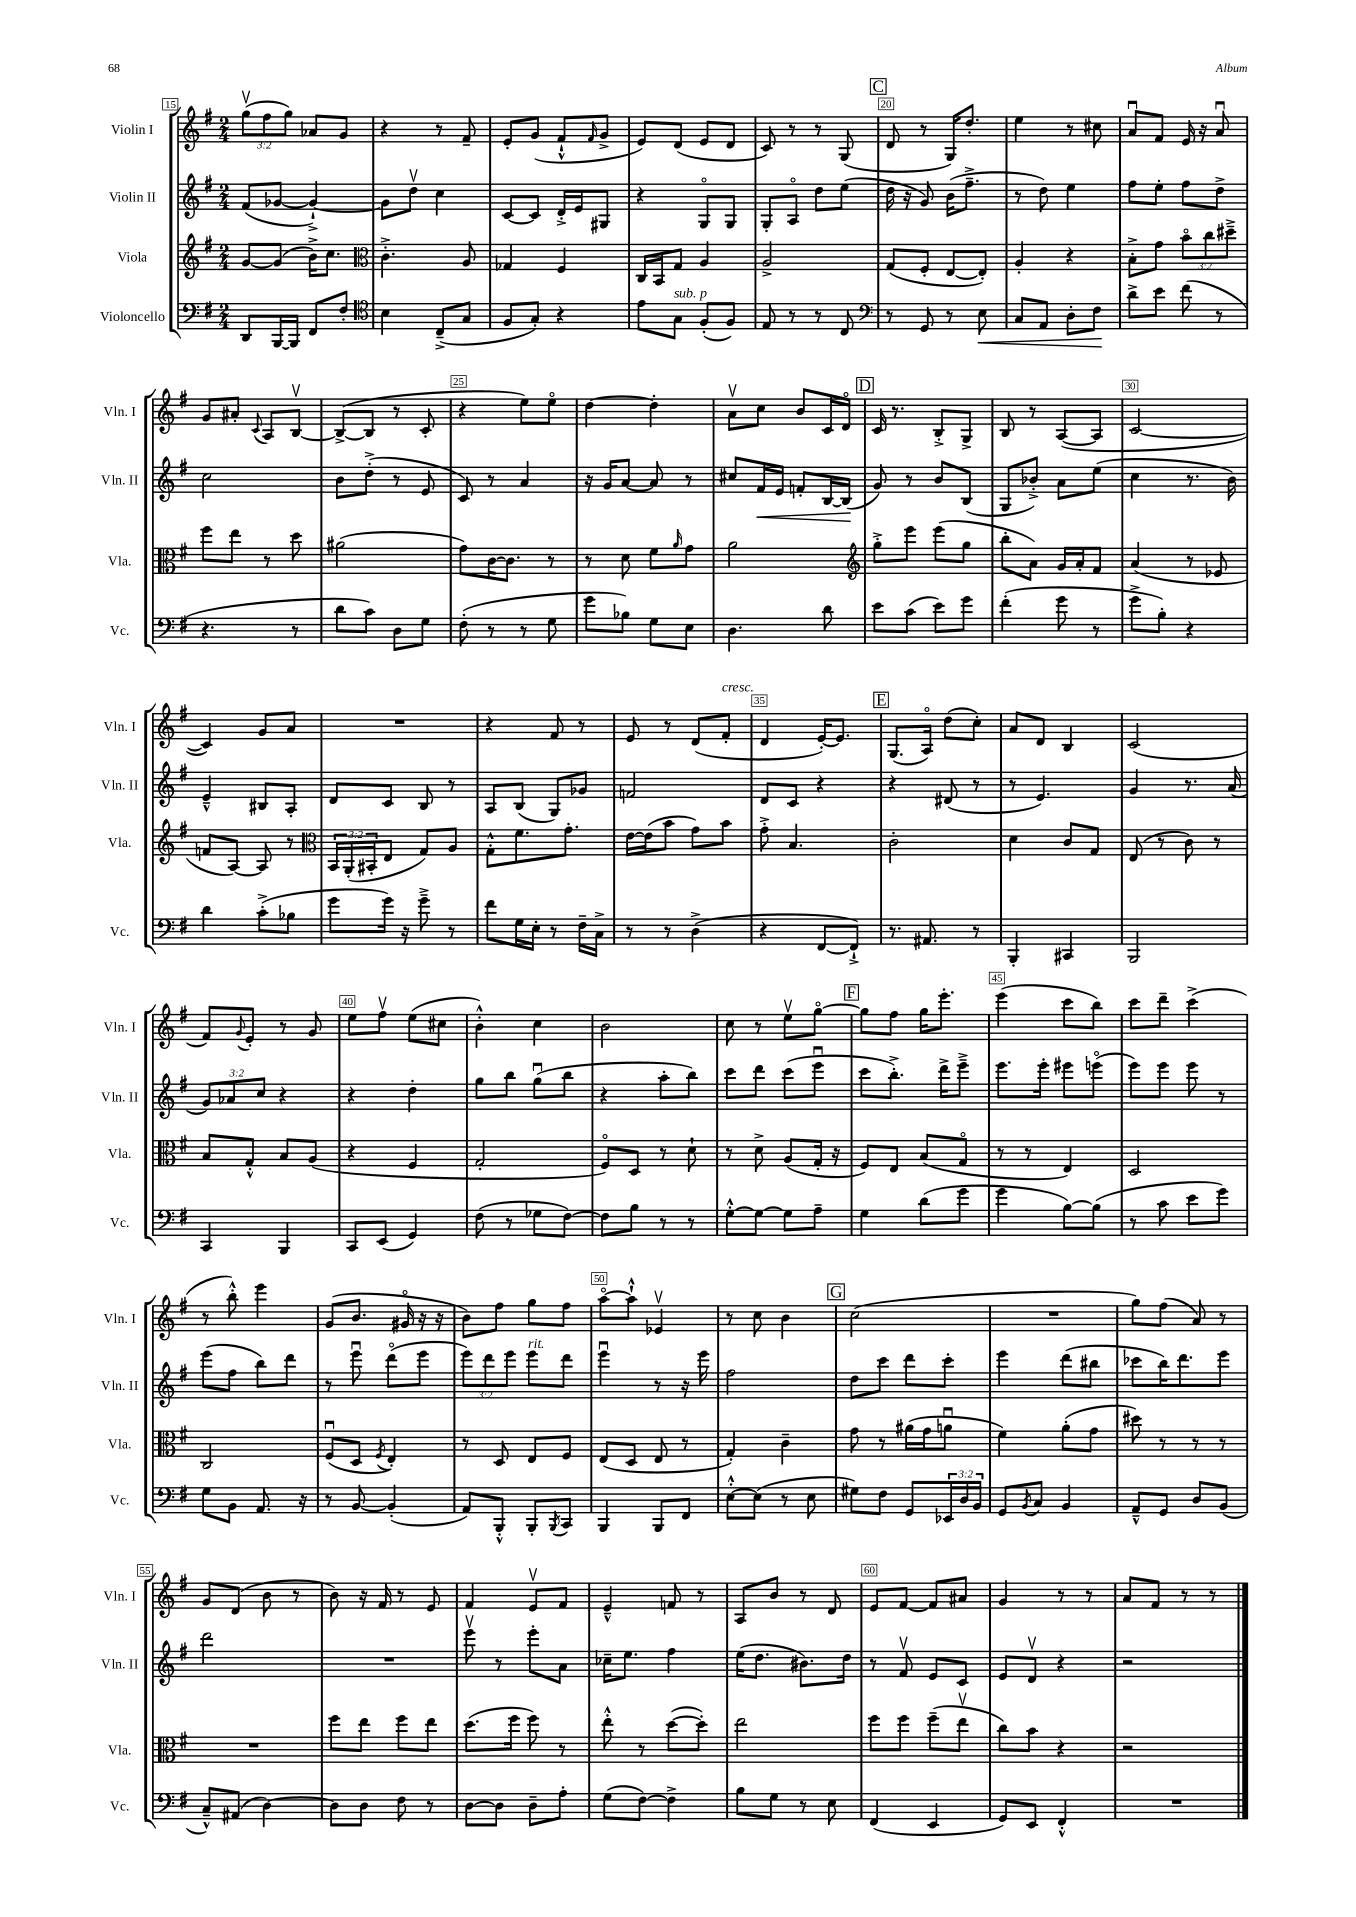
<<
\new StaffGroup <<
\new Staff = "s0" \with { instrumentName = "Violin I" shortInstrumentName = "Vln. I" } {
    \clef treble \key g \major \numericTimeSignature \time 2/4 \override Staff.TupletNumber.text = #tuplet-number::calc-fraction-text
    \tuplet 3/2 { g''8\upbow( fis''8 g''8) } aes'8 g'8 |
    r4 r8 fis'8-- |
    e'8-. g'8( fis'8-!-^ \grace { fis'16 } g'8-> |
    e'8) d'8( e'8 d'8 |
    c'8) r8 r8 g8( |
    \mark \markup { \box "C" } d'8 r8 g16) d''8.-. |
    e''4 r8 cis''8 |
    a'8\downbow fis'8 e'16 r16 a'8\downbow |
    g'8 ais'8-. \appoggiatura { c'8 } a8 b8~\upbow |
    b8~->( b8 r8 c'8-. |
    r4 e''8) e''8\flageolet |
    d''4~ d''4-. |
    a'8\upbow c''8 b'8 c'16 d'16\flageolet |
    \mark \markup { \box "D" } c'16 r8. b8-.-> g8-> |
    b8 r8 a8~( a8 |
    c'2~ |
    c'4) g'8 a'8 |
    R2 |
    r4 fis'8 r8 |
    e'8 r8 d'8( fis'8-.^\markup { \italic "cresc." } |
    d'4 e'16~-.) e'8. |
    \mark \markup { \box "E" } g8.( a16\flageolet) d''8( c''8-.) |
    a'8 d'8 b4 |
    c'2( |
    fis'8) \appoggiatura { g'8 } e'8-. r8 g'8 |
    e''8 fis''8\upbow e''8( cis''8 |
    b'4-.-^) c''4 |
    b'2 |
    c''8 r8 e''8\upbow g''8~\flageolet |
    \mark \markup { \box "F" } g''8 fis''8 g''16 e'''8.-. |
    e'''4( c'''8 b''8) |
    c'''8 d'''8-- c'''4->( |
    r8 b''8-.-^) e'''4 |
    g'8( b'8. gis'16\flageolet r16 r16 |
    b'8) fis''8 g''8 fis''8 |
    a''8~\flageolet a''8-!-^ ees'4\upbow |
    r8 c''8 b'4 |
    \mark \markup { \box "G" } c''2( |
    R2 |
    g''8) fis''8( a'8) r8 |
    g'8 d'8( b'8 r8 |
    b'8) r16 fis'16 r8 e'8 |
    fis'4 e'8\upbow fis'8 |
    e'4---^ f'8 r8 |
    a8 b'8 r8 d'8 |
    e'8 fis'8~ fis'8 ais'8 |
    g'4 r8 r8 |
    a'8 fis'8 r8 r8 \bar "|." |
}
\new Staff = "s1" \with { instrumentName = "Violin II" shortInstrumentName = "Vln. II" } {
    \clef treble \key g \major \numericTimeSignature \time 2/4 \override Staff.TupletNumber.text = #tuplet-number::calc-fraction-text
    fis'8( ges'8~ ges'4~-!->) |
    ges'8 d''8\upbow c''4 |
    c'8~ c'8 d'16-.-> e'16 gis8 |
    r4 g8\flageolet g8 |
    g8-. a8\flageolet d''8 e''8( |
    \mark \markup { \box "C" } d''16 r16 g'8) b'16( fis''8.---> |
    r8 d''8) e''4 |
    fis''8 e''8-. fis''8 d''8-> |
    c''2 |
    b'8 d''8-.->( r8 e'8 |
    c'8) r8 a'4 |
    r16 g'16 a'8~ a'8 r8 |
    cis''8 fis'16\< e'16 f'8-. b16~ b16\!( |
    \mark \markup { \box "D" } g'8) r8 b'8 b8( |
    g8 bes'8-.->) a'8 e''8( |
    c''4 r8. b'16) |
    e'4---^ bis8 a8-. |
    d'8 c'8 b8 r8 |
    a8 b8( g8) ges'8 |
    f'2 |
    d'8 c'8 r4 |
    \mark \markup { \box "E" } r4 dis'8( r8 |
    r8 e'4.) |
    g'4 r8. a'16( |
    \tuplet 3/2 { g'8) aes'8 c''8 } r4 |
    r4 d''4-. |
    g''8 b''8 g''8\downbow( b''8 |
    r4 a''8-. b''8) |
    c'''8 d'''8 c'''8( e'''8\downbow |
    \mark \markup { \box "F" } c'''8 b''8.-.->) d'''16-> e'''8---> |
    e'''8. e'''16-. eis'''8 e'''8\flageolet( |
    e'''8) e'''8 e'''8 r8 |
    e'''8( fis''8 b''8) d'''8 |
    r8 e'''8\downbow d'''8\flageolet( e'''8 |
    \tuplet 3/2 { e'''8) d'''8 e'''8 } e'''8^\markup { \italic "rit." } d'''8 |
    e'''4\downbow r8 r16 e'''16 |
    fis''2 |
    \mark \markup { \box "G" } d''8 c'''8 d'''8 c'''8-. |
    e'''4 d'''8( bis''8 |
    ces'''8 b''16) d'''8. e'''8 |
    d'''2 |
    R2 |
    e'''8\upbow r8 e'''8-. a'8 |
    ces''16-- e''8. fis''4 |
    e''16( d''8. bis'8.) d''16 |
    r8 fis'8\upbow e'8 c'8 |
    e'8 d'8\upbow r4 |
    r2 \bar "|." |
}
\new Staff = "s2" \with { instrumentName = "Viola" shortInstrumentName = "Vla." } {
    \clef treble \key g \major \numericTimeSignature \time 2/4 \override Staff.TupletNumber.text = #tuplet-number::calc-fraction-text
    g'8~ g'8( b'16->) c''8. |
    \clef alto c'4.-.-> a8 |
    ges4 fis4 |
    c16 b,16 g8 a4 |
    a2-> |
    \mark \markup { \box "C" } g8( fis8-. e8~ e8-.) |
    a4-. r4 |
    b8-.-> g'8 \tuplet 3/2 { b'8\flageolet c''8 dis''8---> } |
    fis''8 e''8 r8 d''8 |
    ais'2( |
    g'8) c'16~ c'8. r8 |
    r8 d'8 fis'8 \grace { a'16 } g'8 |
    a'2 |
    \mark \markup { \box "D" } \clef treble g''8-.-> e'''8 e'''8( g''8 |
    b''8-. a'8) g'16 a'16-. fis'8 |
    a'4( r8 ees'8 |
    f'8 a8~) a8 r8 |
    \clef alto \tuplet 3/2 { b,16 a,16-.( bis,16-. } e8 g8) a8 |
    g8-.-^ fis'8. g'8.-. |
    e'16~ e'16( b'8 g'8) b'8 |
    g'8-.-> b4. |
    \mark \markup { \box "E" } c'2-. |
    d'4 c'8 g8 |
    e8( r8 c'8) r8 |
    b8 g8-.-^ b8 a8( |
    r4 fis4 |
    g2-. |
    fis8\flageolet) d8 r8 d'8-! |
    r8 d'8-> a8( g16-. r16 |
    \mark \markup { \box "F" } fis8) e8 b8( g8\flageolet |
    r8 r8 e4) |
    d2 |
    c2 |
    fis8\downbow( d8 \acciaccatura { fis8 } e4-.) |
    r8 d8 e8 fis8 |
    e8( d8 e8 r8 |
    g4-.) c'4-- |
    \mark \markup { \box "G" } g'8 r8 ais'16( g'16 a'8\downbow |
    fis'4) a'8-.( g'8 |
    dis''8) r8 r8 r8 |
    R2 |
    fis''8 e''8 fis''8 e''8 |
    d''8.( fis''16 fis''8) r8 |
    e''8-.-^ r8 d''8~( d''8-.) |
    e''2 |
    fis''8 fis''8 fis''8--( e''8\upbow |
    c''8) b'8 r4 |
    r2 \bar "|." |
}
\new Staff = "s3" \with { instrumentName = "Violoncello" shortInstrumentName = "Vc." } {
    \clef bass \key g \major \numericTimeSignature \time 2/4 \override Staff.TupletNumber.text = #tuplet-number::calc-fraction-text
    d,8 b,,16~ b,,16 fis,8 fis8-. |
    \clef tenor b4 c8--->( g8 |
    fis8 g8-.) r4 |
    e'8 g8^\markup { \italic "sub. p" } fis8-.( fis8) |
    e8 r8 r8 c8 |
    \mark \markup { \box "C" } \clef bass r8 g,8 r8 e8\< |
    c8 a,8 d8-. fis8\! |
    d'8-> e'8 fis'8( r8 |
    r4. r8 |
    d'8 c'8) d8 g8 |
    fis8-.( r8 r8 g8 |
    g'8 bes8) g8 e8 |
    d4. d'8 |
    \mark \markup { \box "D" } e'8 c'8( e'8) g'8 |
    fis'4-.( g'8 r8 |
    g'8-> b8-.) r4 |
    d'4 c'8-.->( bes8 |
    g'8 g'16) r16 g'8---> r8 |
    fis'8 g16 e16-. r8 fis16-- c16-> |
    r8 r8 d4->( |
    r4 fis,8~ fis,8-!->) |
    \mark \markup { \box "E" } r8. ais,8. r8 |
    b,,4-. cis,4 |
    b,,2 |
    c,4 b,,4 |
    c,8 e,8( g,4) |
    fis8( r8 ges8 fis8~) |
    fis8 b8 r8 r8 |
    g8~-.-^ g8~ g8 a8-- |
    \mark \markup { \box "F" } g4 d'8( g'8 |
    g'4 b8~) b8( |
    r8 c'8 e'8 g'8) |
    g8 b,8 a,8. r16 |
    r8 b,8~ b,4-.( |
    a,8) b,,8-.-^ b,,8-. \acciaccatura { b,,8 } c,8 |
    b,,4 b,,8 fis,8 |
    e8~-.-^ e8( r8 e8 |
    \mark \markup { \box "G" } gis8) fis8 g,8 \tuplet 3/2 { ees,16 d16 b,16 } |
    g,8 \acciaccatura { b,8 } c8 b,4 |
    a,8---^ g,8 d8 b,8( |
    c8---^) ais,8( d4~) |
    d8 d8 fis8 r8 |
    d8~ d8 d8-- a8-. |
    g8( fis8~) fis4-> |
    b8 g8 r8 e8 |
    fis,4( e,4 |
    g,8) e,8 fis,4-.-^ |
    R2 \bar "|." |
}
>>
>>
\layout { \context { \Score currentBarNumber = #15 \override BarNumber.break-visibility = ##(#f #t #t) barNumberVisibility = #(every-nth-bar-number-visible 5) \override BarNumber.stencil = #(make-stencil-boxer 0.1 0.3 ly:text-interface::print) } }
